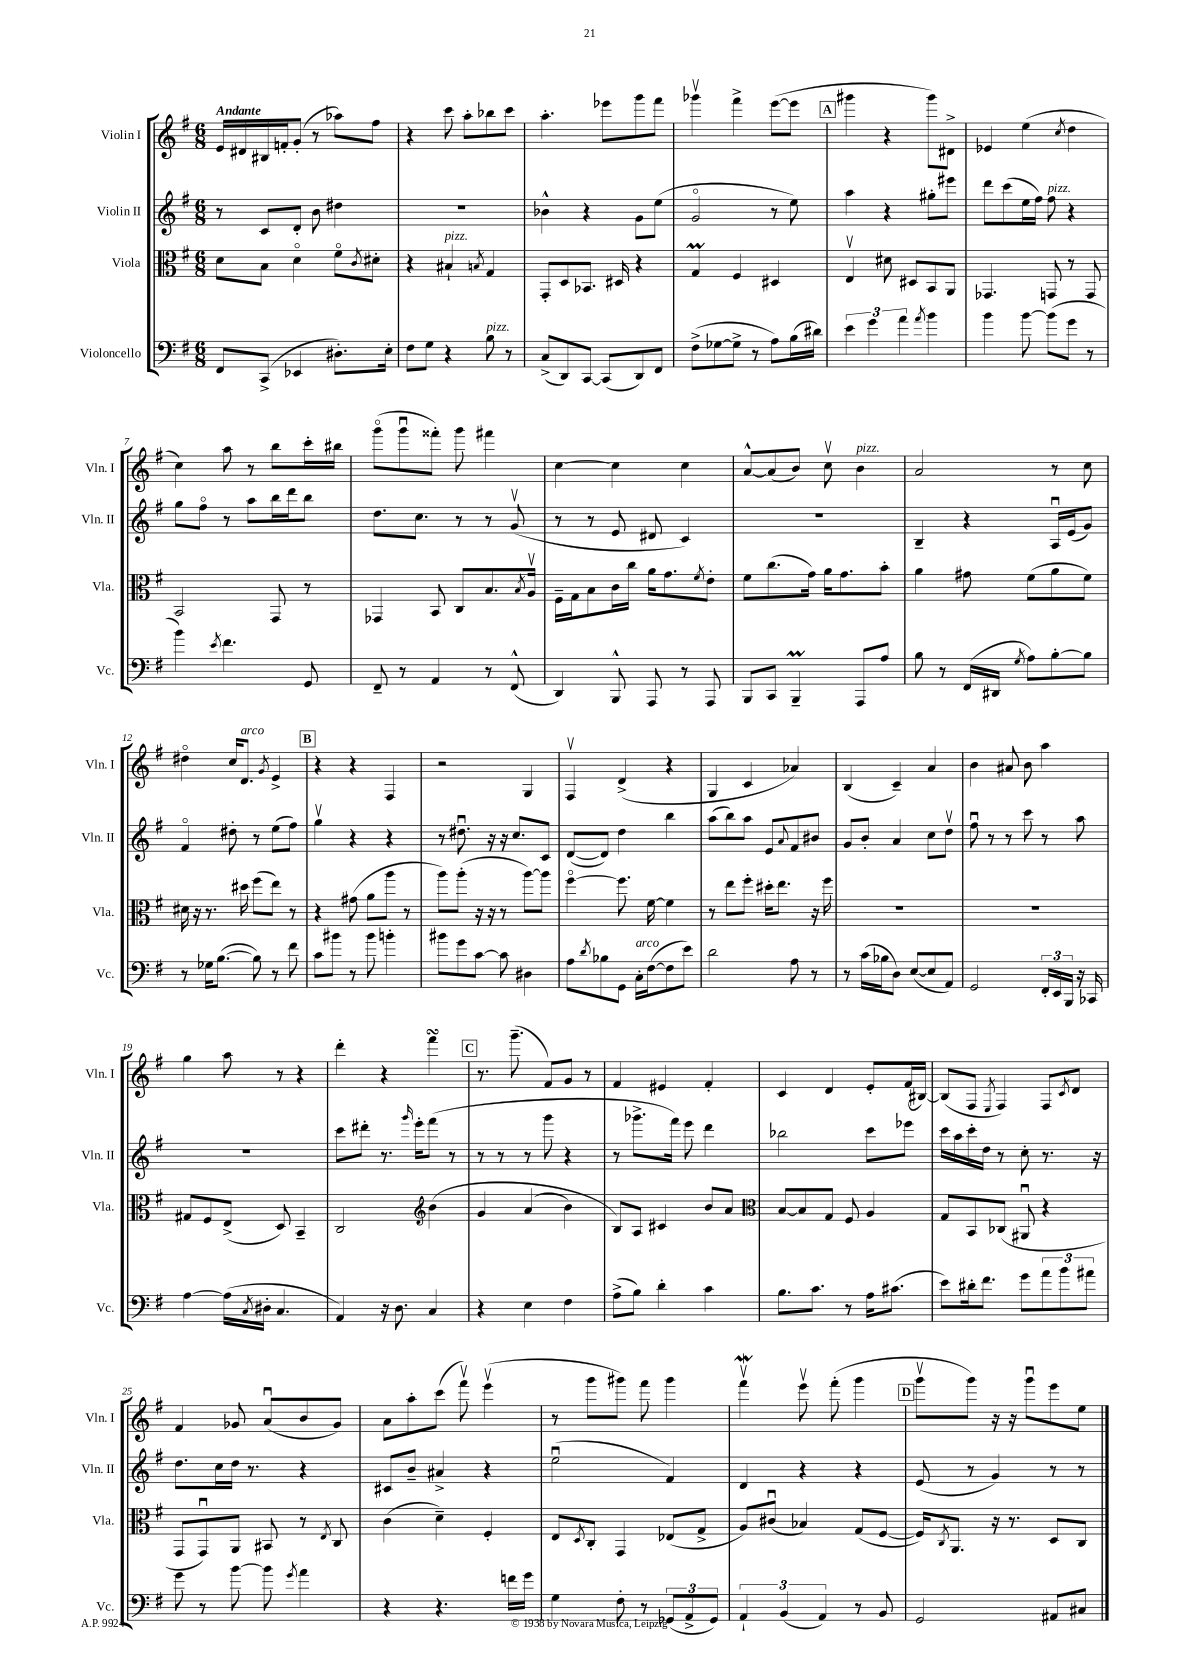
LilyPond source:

<<
\new StaffGroup <<
\new Staff = "s0" \with { instrumentName = "Violin I" shortInstrumentName = "Vln. I" } {
    \clef treble \key g \major \numericTimeSignature \time 6/8 \tempo "Andante"
    e'16 dis'16 bis16 f'16-. g'8-.( r8 aes''8) fis''8 |
    r4 c'''8 a''8-. bes''8 c'''8 |
    a''4.-. ees'''8 g'''8 fis'''8 |
    ges'''4\upbow fis'''4-> e'''8~( e'''8 |
    \mark \markup { \box "A" } gis'''4 r4 gis'''8) dis'8-> |
    ees'4 e''4( \acciaccatura { c''8 } d''4 |
    c''4) a''8 r8 b''8 c'''16-. bis''16 |
    g'''8\flageolet( g'''8\downbow fisis'''8-.) g'''8 fis'''4 |
    c''4~ c''4 c''4 |
    a'8~-^ a'8( b'8) c''8\upbow b'4^\markup { \italic "pizz." } |
    a'2 r8 c''8 |
    dis''4\flageolet c''16 d'8.^\markup { \italic "arco" } \acciaccatura { g'8 } e'4-> |
    \mark \markup { \box "B" } r4 r4 fis4 |
    r2 g4 |
    fis4\upbow d'4->( r4 |
    g4 c'4 aes'4) |
    b4( c'4--) a'4 |
    b'4 ais'8 b'8 a''4 |
    g''4 a''8 r8 r4 |
    d'''4-. r4 fis'''4\turn |
    \mark \markup { \box "C" } r8. g'''8.--( fis'8) g'8 r8 |
    fis'4 eis'4 fis'4-. |
    c'4 d'4 e'8-. fis'16( bis16~) |
    bis8( fis8 \acciaccatura { e8 } fis4) fis8 \acciaccatura { c'8 } d'8 |
    fis'4 ges'8 a'8\downbow( b'8 ges'8) |
    a'8 a''8-. c'''8( fis'''8\upbow) e'''4\upbow( |
    r8 g'''8 gis'''8) fis'''8 gis'''4 |
    fis'''4\upbow\mordent e'''8\upbow fis'''8-.( g'''4 |
    \mark \markup { \box "D" } g'''8\upbow g'''8) r16 r16 g'''8\downbow e'''8 e''8 \bar "|." |
}
\new Staff = "s1" \with { instrumentName = "Violin II" shortInstrumentName = "Vln. II" } {
    \clef treble \key g \major \numericTimeSignature \time 6/8
    r8 c'8 d'8-. b'8 dis''4 |
    R2. |
    bes'4-^ r4 g'8 e''8( |
    g'2\flageolet r8 e''8) |
    \mark \markup { \box "A" } a''4 r4 gis''8-. eis'''8 |
    d'''8 c'''8( e''16 fis''16) fis''8^\markup { \italic "pizz." } r4 |
    g''8 fis''8\flageolet r8 a''8 b''16 d'''16 b''8 |
    d''8. c''8. r8 r8 g'8\upbow( |
    r8 r8 e'8 dis'8 c'4) |
    R2. |
    b4-- r4 a16\downbow e'16( g'8) |
    fis'4\flageolet dis''8-. r8 e''8( fis''8) |
    \mark \markup { \box "B" } g''4\upbow r4 r4 |
    r8 dis''8.\downbow r16 r16 c''8. c'8 |
    d'8~( d'8) d''4 b''4 |
    a''8( b''8) a''8 e'8 \appoggiatura { a'8 } fis'8 bis'8 |
    g'8 b'8-. a'4 c''8 d''8\upbow |
    fis''8\downbow r8 r8 c'''8 r8 a''8 |
    r2. |
    c'''8 dis'''8-. r8. \grace { g'''16 } e'''16-. fis'''8( r8 |
    \mark \markup { \box "C" } r8 r8 r8 g'''8 r4 |
    r8 ges'''8.-> fis'''16) e'''8 d'''4 |
    bes''2 c'''8 ees'''8 |
    c'''16 a''16 c'''16-. d''16 r8 c''8-. r8. r16 |
    d''8. c''16 d''16 r8. r4 |
    cis'8 b'8-- ais'4-> r4 |
    e''2\downbow( fis'4) |
    d'4 r4 r4 |
    \mark \markup { \box "D" } e'8( r8 g'4) r8 r8 \bar "|." |
}
\new Staff = "s2" \with { instrumentName = "Viola" shortInstrumentName = "Vla." } {
    \clef alto \key g \major \numericTimeSignature \time 6/8
    d'8 b8 d'4\flageolet fis'8\flageolet \acciaccatura { c'8 } dis'8-. |
    r4 bis4-!^\markup { \italic "pizz." } \acciaccatura { b8 } g4 |
    g,8-. d8 bes,8. dis16 r4 |
    g4\prall fis4 dis4 |
    \mark \markup { \box "A" } e4\upbow dis'8 dis8 b,8 a,8 |
    ges,4. g,8 r8 g,8 |
    b,2 g,8 r8 |
    ges,4 b,8 c8 b8. \acciaccatura { b8 } a16\upbow |
    fis16-- g16 b8 c'16 c''16 a'16 g'8. \acciaccatura { fis'8 } e'8-. |
    fis'8 c''8.( g'16) a'16 g'8. b'8-. |
    a'4 gis'8 fis'8( a'8 fis'8) |
    dis'16 r16 r8. dis''16 fis''8( e''8) r8 |
    \mark \markup { \box "B" } r4 gis'8( a'8 a''8 r8 |
    a''8) a''8-.( r16 r16 r8 a''8~) a''8 |
    fis''4~\flageolet fis''8. fis'16~ fis'4 |
    r8 e''8 fis''8-. dis''16-. e''8. r16 fis''16 |
    R2. |
    R2. |
    gis8 fis8 e8->( d8) b,4-- |
    c2 \clef treble b'4\( |
    \mark \markup { \box "C" } g'4 a'4( b'4) |
    b8\) a8 cis'4 b'8 a'8 |
    \clef alto b8~ b8 g8 fis8 a4 |
    g8 b,8 ces8( ais,8\downbow r4 |
    g,8 g,8\downbow) a,8 bis,8 r8 \acciaccatura { e8 } c8 |
    c'4( d'4--) fis4-. |
    e8 \acciaccatura { d8 } c8-. g,4 ees8( g8-> |
    a8) cis'8\downbow( bes4) g8( fis8~ |
    \mark \markup { \box "D" } fis16) \acciaccatura { c8 } a,8. r16 r8. d8 c8 \bar "|." |
}
\new Staff = "s3" \with { instrumentName = "Violoncello" shortInstrumentName = "Vc." } {
    \clef bass \key g \major \numericTimeSignature \time 6/8
    fis,8 c,8->( ees,4 dis8.-.) e16-. |
    fis8 g8 r4 b8^\markup { \italic "pizz." } r8 |
    c8->( d,8) c,8~ c,8( d,8) fis,8 |
    fis8->( ges8~ ges8-> r8 a8) b16( dis'16) |
    \mark \markup { \box "A" } \tuplet 3/2 { e'4 g'4 a'4 } \acciaccatura { a'8 } b'4 |
    b'4 b'8~ b'8( g'8 r8 |
    b'4) \acciaccatura { e'8 } fis'4. g,8 |
    fis,8-- r8 a,4 r8 fis,8-^( |
    d,4) b,,8-^ a,,8 r8 a,,8 |
    b,,8 c,8 b,,4--\prall a,,8 a8 |
    b8 r8 fis,16( dis,16 \acciaccatura { g8 } a8) b8~-. b8 |
    r8 ges16 b8.~( b8) r8 fis'8 |
    \mark \markup { \box "B" } c'8 bis'8 r8 bis'8 b'4-. |
    bis'8 g'8 c'8~ c'8 dis4 |
    a8 \acciaccatura { d'8 } bes8 g,8 c16-.^\markup { \italic "arco" } fis16~( fis8 e'8) |
    d'2 a8 r8 |
    r8 c'16( bes16 d8) e8~( e8 a,8) |
    g,2 \tuplet 3/2 { fis,16-. e,16 b,,16 } r16 ces,16 |
    a4~ a16( \acciaccatura { c8 } dis16-. c4. |
    a,4) r16 d8. c4 |
    \mark \markup { \box "C" } r4 e4 fis4 |
    a8->( b8) d'4-. c'4 |
    b8. c'8. r8 a16 cis'8.( |
    e'8) dis'16-. fis'8. g'8 \tuplet 3/2 { a'8 b'8 ais'8 } |
    g'8 r8 b'8~ b'8 \acciaccatura { g'8 } a'4 |
    r4 r4. f'16 g'16 |
    g4 fis8-. r8 \tuplet 3/2 { ges,8( a,8-> ges,8) } |
    \tuplet 3/2 { a,4-! b,4( a,4) } r8 b,8 |
    \mark \markup { \box "D" } g,2 ais,8 cis8 \bar "|." |
}
>>
>>
